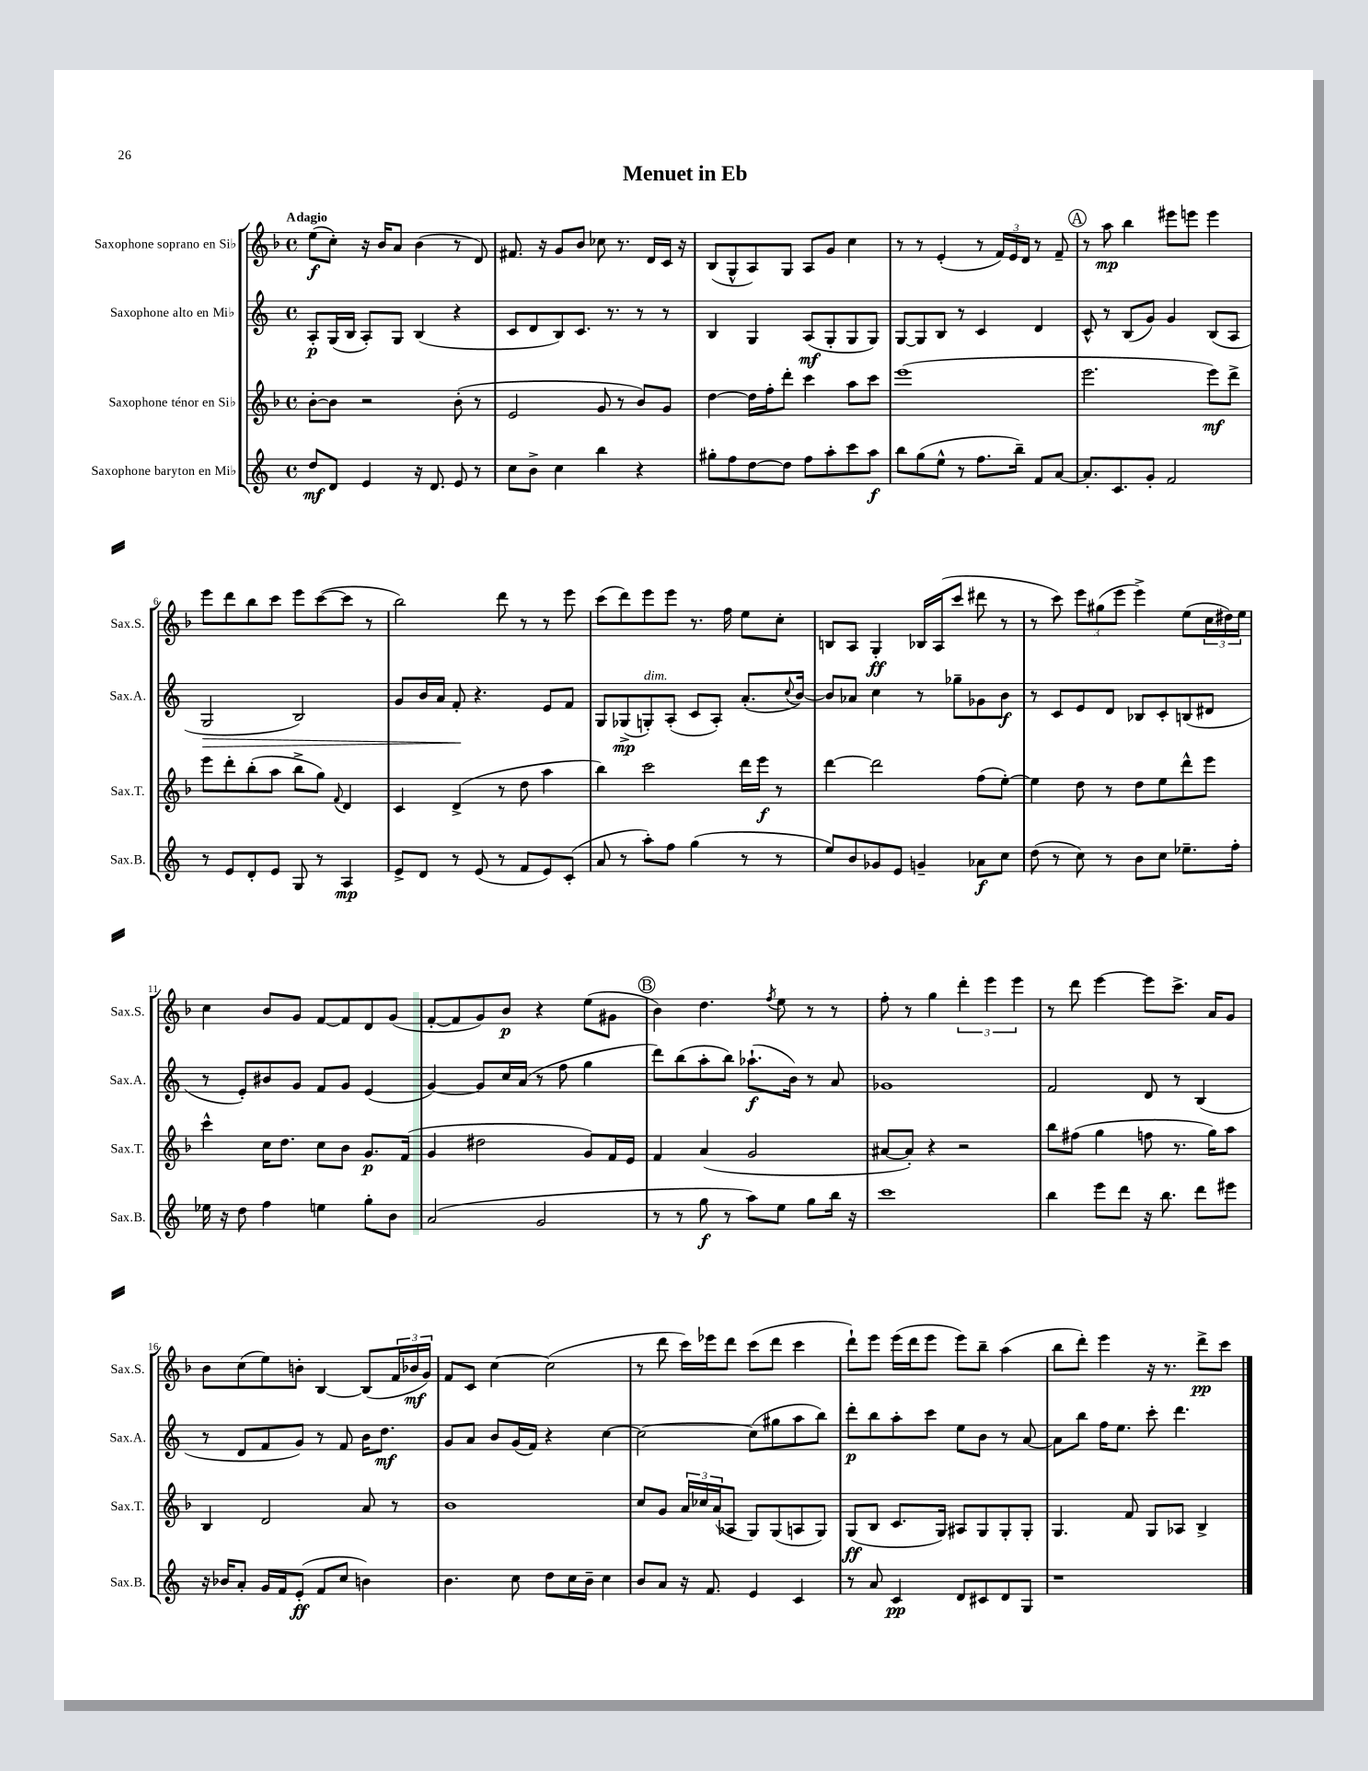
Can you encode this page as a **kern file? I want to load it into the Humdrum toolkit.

**kern	**kern	**kern	**kern
*staff4	*staff3	*staff2	*staff1
*clefG2	*clefG2	*clefG2	*clefG2
*k[]	*k[b-]	*k[]	*k[b-]
*M4/4	*M4/4	*M4/4	*M4/4
*met(c)	*met(c)	*met(c)	*met(c)
8dd	[8b-'	8A'	(8ee
8d	8b-]	(16G	8cc')
.	.	16B	.
4e	2r	8A')	16r
.	.	.	16b-
.	.	8G	8a
16r	.	(4B	(4b-
8.d	.	.	.
8e	(8b-'	4r	8r
8r	8r	.	8d)
=	=	=	=
8cc	2e	8c	8.f#
8b^	.	8d	.
.	.	.	16r
4cc	.	8B)	8g
.	.	8.c	8b-
4bb	8g	.	8cc-
.	.	8.r	.
.	8r	.	8.r
4r	8b-)	8r	.
.	.	.	16d
.	8g	8r	16c
.	.	.	16r
=	=	=	=
8gg#'	[4dd	4B	(8B-
8ff	.	.	8G^^
[8dd	16dd]	4G	8A)
.	16ff'	.	.
8dd]	8ddd'	.	8G
8ff	4ccc	(8A	8A
8aa'	.	8G'	8g
8ccc	8aa	8G	4cc
8aa	8ccc	8G)	.
=	=	=	=
8bb	(1eee	[8G	8r
(8gg	.	8G]	8r
8ee^^	.	8B	(4e'
8r	.	8r	.
8.ff	.	4c	8r
.	.	.	24f)
.	.	.	24e
16bb~)	.	.	.
.	.	.	24d
8f	.	4d	8r
[8a	.	.	8f~
=	=	=	=
8.a']	2.eee	8c^^	8r
.	.	8r	8aa
8.c	.	.	.
.	.	(8B	4bb-
8g'	.	8g)	.
2f	.	4g	8eee#
.	.	.	8eee
.	8eee)	(8B	4eee
.	8ddd^	8A	.
=	=	=	=
8r	8eee	2G	8eee
8e	8ddd'	.	8ddd
8d'	(8bb-'	.	8bb-
8e	8aa	.	8ccc
8G	8bb-^	2B)	8eee
8r	8gg)	.	([8ccc
.	8qqf	.	.
4A	4d	.	8ccc]
.	.	.	8r
=	=	=	=
8e^	4c	8g	2bb-)
8d	.	16b	.
.	.	16a	.
8r	(4d^	8f'	.
(8e	.	4.r	.
8r	8r	.	8ddd
8f	8dd	.	8r
8e)	4aa	8e	8r
(8c'	.	8f	8eee
=	=	=	=
8a	4bb-)	8G	(8ccc
8r	.	(8G-^	8ddd)
8aa')	2ccc	8G')	8eee
8ff	.	(8A'	8eee
(4gg	.	8c	8.r
.	.	8A')	.
.	.	.	16ff
8r	16ddd	(8.a'	8ee
.	16eee	.	.
8r	8r	.	8cc'
.	.	8qqcc	.
.	.	[16b)	.
=	=	=	=
8ee)	[4ddd	8b]	8B
8b	.	8a-	8A
8g-	2ddd]	4cc	4G'
8e	.	.	.
4g~	.	8r	16B-
.	.	.	(16A
.	.	8gg-~	8ccc
8a-	(8ff	8g-	8ddd#
8cc	[8ee')	8b	8r
=	=	=	=
(8dd	4ee]	8r	8r
8r	.	8c	8ccc)
8cc)	8dd	8e	12eee
.	.	.	(12gg#
8r	8r	8d	.
.	.	.	12eee
8b	8dd	8B-	4eee^)
8cc	8ee	8c'	.
8.ee-~	8ddd^^	(8B	(8ee
.	8eee	8d#	24cc
.	.	.	24dd#)
16ff'	.	.	.
.	.	.	24ee
=	=	=	=
16ee-	4ccc^^	8r	4cc
16r	.	.	.
8dd	.	8e')	.
4ff	16cc	8b#	8b-
.	8.dd	.	.
.	.	8g	8g
4ee	8cc	8f	[8f
.	8b-	8g	8f]
8gg'	8.g	(4e	8d
8b	.	.	(8g
.	(16f	.	.
=	=	=	=
(2a	4g	[4g)	[8f'
.	.	.	8f]
.	2dd#	8g]	8g)
.	.	16cc	8b-
.	.	(16a	.
2g	.	8r	4r
.	.	8ff	.
.	8g)	4gg	(8ee
.	16f	.	8g#
.	16e	.	.
=	=	=	=
8r	4f	8ddd)	4b-)
8r	.	(8bb	.
8gg	(4a	8aa'	4.dd
8r	.	8bb)	.
8aa)	2g	(8.aa-`	.
.	.	.	8qff
8ee	.	.	8ee
.	.	16b)	.
8gg	.	8r	8r
16bb	.	8a	8r
16r	.	.	.
=	=	=	=
1ccc	[8a#	1g-	8ff'
.	8a#'])	.	8r
.	4r	.	4gg
.	2r	.	6ddd'
.	.	.	6eee
.	.	.	6eee
=	=	=	=
4bb	8bb-	2f	8r
.	(8ff#	.	8ddd
8eee	4gg	.	[4eee
8ddd	.	.	.
16r	8ff	8d	8eee]
8.bb	.	.	.
.	8.r	8r	8.ccc^
8ddd	.	(4B	.
.	16gg)	.	16a
8eee#	8aa	.	8g
=	=	=	=
16r	4B-	8r	8b-
16b-	.	.	.
8a'	.	8d	(8cc
16g	2d	8f	8ee)
16f	.	.	.
(8e'	.	8g)	8b'
8f	.	8r	[4B-
8cc	.	8f	.
4b)	8a	16b	(8B-]
.	.	8.dd	.
.	8r	.	24f
.	.	.	24b-
.	.	.	24g)
=	=	=	=
4.b	1b-	8g	8f
.	.	8a	8c
.	.	8b	[4cc
8cc	.	(16g	.
.	.	16f)	.
8dd	.	4r	(2cc]
16cc	.	.	.
16b~	.	.	.
4cc	.	[4cc	.
=	=	=	=
8b	8cc	2cc_	8r
8a	8g	.	8ddd
16r	24a	.	16ccc)
.	24cc-	.	.
8.f	.	.	16eee-
.	(24a	.	.
.	8A-	.	8ddd
4e	8G)	(8cc]	(8ccc
.	(8G	8gg#	8ddd
4c	8A	8aa	4ccc
.	8G)	8bb)	.
=	=	=	=
8r	(8G	8ddd'	8ddd`)
8a	8B-	8bb	8eee
4c	8.c	8aa'	(16eee
.	.	.	16ddd
.	.	8ccc	8eee
.	16G)	.	.
8d	8A#	8ee	8eee)
8c#	8G	8b	8bb-~
8d	8G'	8r	(4aa
8G	8G'	[8a	.
=	=	=	=
1r	4.G	8a]	8bb-
.	.	8bb	8ddd')
.	.	16ff	4eee
.	.	8.ee	.
.	8f	.	.
.	8G	8ccc'	16r
.	.	.	8.r
.	8A-	4.ddd	.
.	4B-^	.	8ddd^
.	.	.	8ccc
==	==	==	==
*-	*-	*-	*-
